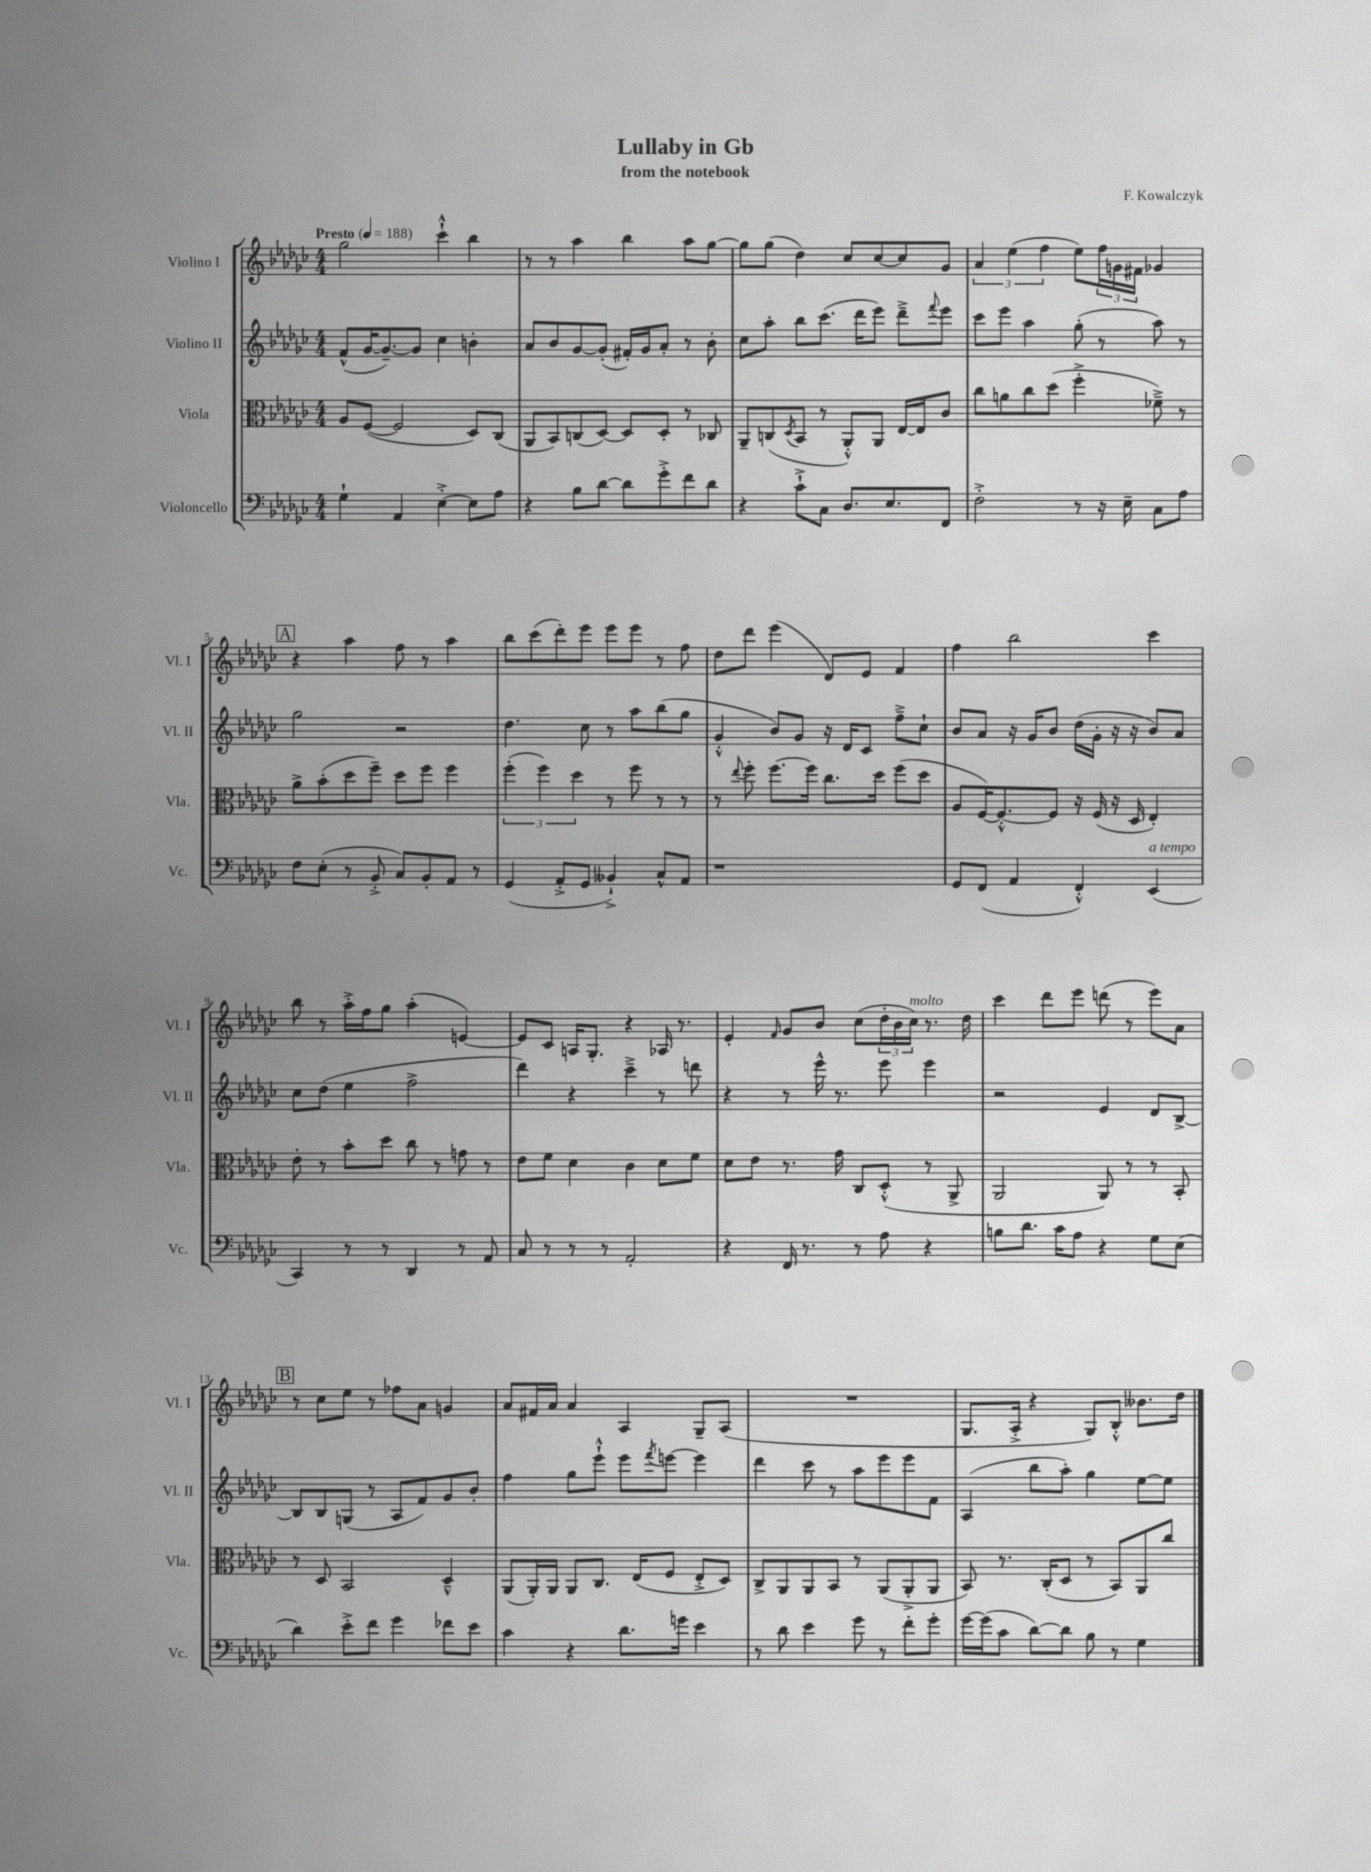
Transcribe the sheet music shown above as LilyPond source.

\header { title = "Lullaby in Gb" composer = "F. Kowalczyk" subtitle = "from the notebook" }
<<
\new StaffGroup <<
\new Staff = "s0" \with { instrumentName = "Violino I" shortInstrumentName = "Vl. I" } {
    \clef treble \key ges \major \numericTimeSignature \time 4/4 \tempo "Presto" 4 = 188
    ges''2 ces'''4-!-^ bes''4 |
    r8 r8 aes''4 bes''4 aes''8 ges''8~ |
    ges''8 ges''8( des''4) ces''8 ces''8~ ces''8 ges'8 |
    \tuplet 3/2 { aes'4 ees''4( f''4 } ees''8) \tuplet 3/2 { f''16 g'16 fis'16 } ges'4 |
    \mark \markup { \box "A" } r4 aes''4 f''8 r8 aes''4 |
    bes''8 ces'''8( des'''8-.) ees'''8 ees'''8 ees'''8 r8 f''8 |
    des''8 des'''8 ees'''4( des'8) ees'8 f'4 |
    f''4 bes''2 ces'''4 |
    bes''8 r8 aes''16-.-> f''16 ges''8 aes''4-.( e'4~) |
    e'8 ces'8 a16 ges8.-. r4 aes16 r8. |
    ees'4-. \grace { f'16 } ges'8 bes'8 ces''8( \tuplet 3/2 { des''16-. bes'16 ces''16^\markup { \italic "molto" }) } r8. des''16 |
    ces'''4 des'''8 ees'''8 d'''8( r8 ees'''8) aes'8 |
    \mark \markup { \box "B" } r8 ces''8 ees''8 r8 fes''8 aes'8 g'4 |
    aes'8 fis'16 aes'16 aes'4 aes4 ges8-- aes8( |
    R1 |
    ges8. aes16-.-> r4 ges8) bes8-.-^ beses'8. des''16 \bar "|." |
}
\new Staff = "s1" \with { instrumentName = "Violino II" shortInstrumentName = "Vl. II" } {
    \clef treble \key ges \major \numericTimeSignature \time 4/4
    f'8-^( ges'16~ ges'8.~--) ges'8 ces''4 b'4-. |
    aes'8 bes'8 ges'8~ ges'8-.( fis'16-.) ges'16 aes'8-. r8 bes'8-. |
    ces''8 aes''8-. bes''8 ces'''8.( des'''16 ees'''8) des'''8---> \appoggiatura { f'''8 } ees'''8 |
    ces'''8 ees'''8 aes''4 ges''8-.( r8 aes''8) r8 |
    \mark \markup { \box "A" } ges''2 r2 |
    des''4. ces''8 r8 aes''8 bes''8( ges''8 |
    ges'4-.-^ bes'8) ges'8 r16 des'16 ces'8 f''8---> ces''8-! |
    bes'8 aes'8 r16 ges'16 bes'8 des''16( ges'16-. r16 r16 bes'8) aes'8 |
    ces''8 des''8( ees''4 f''2-> |
    des'''4) r4 ces'''4---> r8 d'''8 |
    r4 r8 ees'''16-^ r8. ees'''8 ees'''4 |
    r2 ees'4 des'8 bes8~-> |
    \mark \markup { \box "B" } bes8 bes8 g8( r8 aes8 f'8) ges'8 bes'8-. |
    f''4 ges''8 ees'''8-!-^ ees'''8 \acciaccatura { f'''8 } e'''8~ e'''4 |
    des'''4 ces'''8 r8 aes''8 ees'''8 ees'''8 f'8 |
    aes4( bes''8 aes''8-.) ges''4 ees''8~ ees''8 \bar "|." |
}
\new Staff = "s2" \with { instrumentName = "Viola" shortInstrumentName = "Vla." } {
    \clef alto \key ges \major \numericTimeSignature \time 4/4
    aes8 f8~( f2 des8) ces8( |
    aes,8 bes,8) c8( des8~) des8 des8-. r8 ces8 |
    aes,8-- c8( \acciaccatura { des8 } bes,8 r8 aes,8-.-^) aes,8 ees16~ ees16 ces'8 |
    ces''8 a'8 ces''8 des''8( f''4-.-> fes'8--->) r8 |
    \mark \markup { \box "A" } aes'8-> bes'8-.( des''8 f''8--) des''8 f''8 f''4 |
    \tuplet 3/2 { f''4-.( f''4) des''4 } r8 f''8 r8 r8 |
    r8 \appoggiatura { ees''8 } f''8-. f''8.~ f''16 ces''8. des''16 f''8( des''8 |
    aes8 f16~) f8.~-.-^ f8 r16 f16( r16 des16 ees4-.) |
    ees'8-. r8 bes'8-. des''8 ces''8 r8 g'8 r8 |
    ees'8 f'8 des'4 ces'4 des'8 f'8 |
    des'8 ees'8 r8. ges'16 ces8 des8-.-^( r8 aes,8-> |
    aes,2 aes,8) r8 r8 bes,8-. |
    \mark \markup { \box "B" } r8 des8 bes,2 des4---^ |
    aes,8( aes,16-.) aes,16 aes,8 ces8. ees16( f8 ees8-.-> des8) |
    ces8-> aes,8 aes,8 bes,8 r8 aes,8( aes,8-.-> aes,8 |
    bes,8) r8. ces16-.( des8 r8 bes,8) aes,8 ces''8 \bar "|." |
}
\new Staff = "s3" \with { instrumentName = "Violoncello" shortInstrumentName = "Vc." } {
    \clef bass \key ges \major \numericTimeSignature \time 4/4
    ges4-! aes,4 ees4~-.-> ees8 aes8 |
    r4 bes8 des'8~ des'8 ges'8-.-> f'8 des'8 |
    r4 ces'8-!-> ces8 des8. ees8. f,8 |
    f2-.-> r8 r16 ees16-- ces8 aes8 |
    \mark \markup { \box "A" } f8 ees8-.( r8 bes,8-.-> ces8) bes,8-. aes,8 r8 |
    ges,4( aes,8-.-> ges,8 beses,4-!->) ces8-^ aes,8 |
    r1 |
    ges,8 f,8( aes,4 f,4-.-^) ees,4^\markup { \italic "a tempo" }( |
    ces,4) r8 r8 des,4 r8 aes,8 |
    ces8 r8 r8 r8 aes,2-. |
    r4 f,16 r8. r8 aes8 r4 |
    b8 des'8. ces'16 aes8 r4 ges8 ees8( |
    \mark \markup { \box "B" } des'4) ees'8-.-> f'8 ges'4 fes'8 ees'8 |
    ces'4 r4 des'8. g'16 ees'4 |
    r8 des'8 ees'4 ges'8 r8 f'8-. ges'8-. |
    ges'16~ ges'16( ces'8 des'8~) des'8 bes8 r8 ges4 \bar "|." |
}
>>
>>
